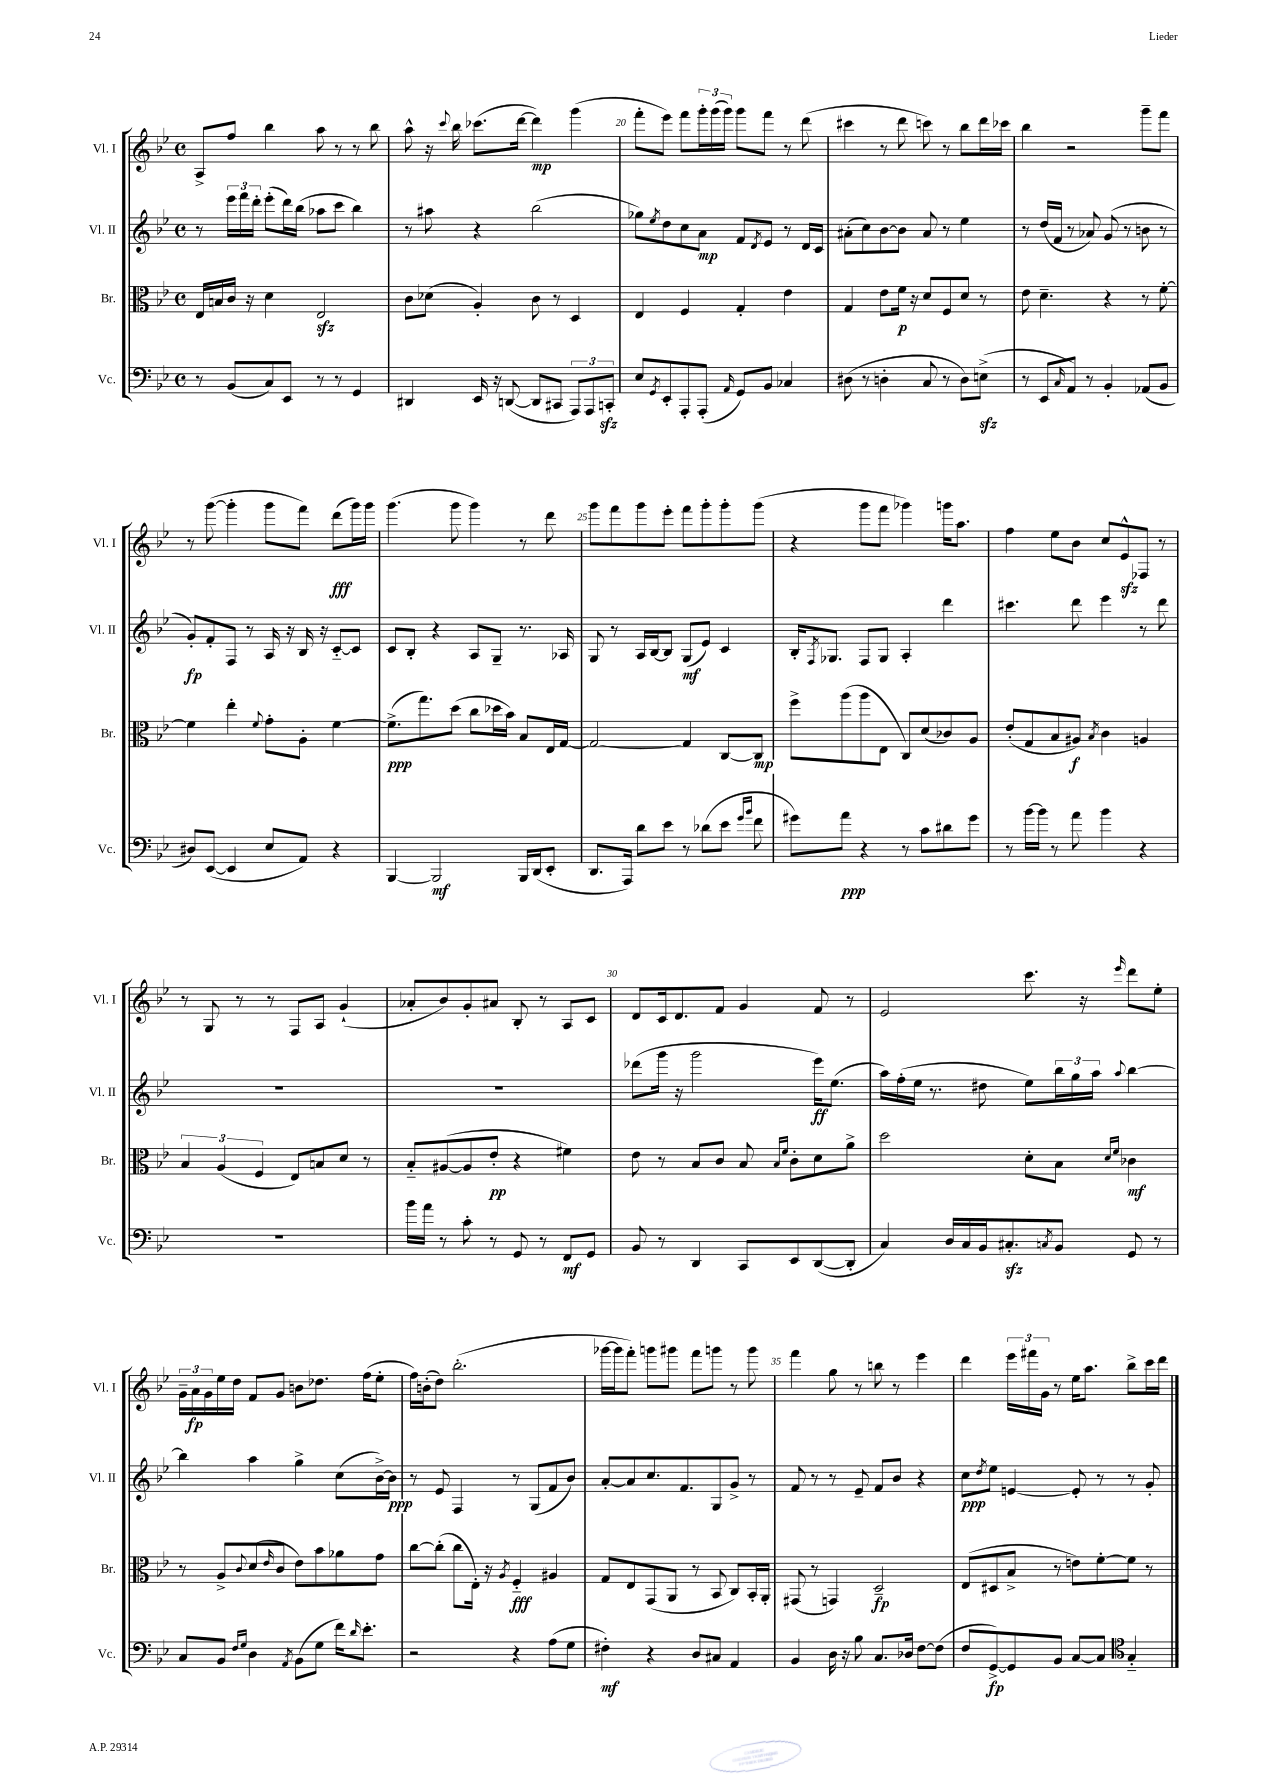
<<
\new StaffGroup <<
\new Staff = "s0" \with { instrumentName = "Vl. I" shortInstrumentName = "Vl. I" } {
    \clef treble \key bes \major \defaultTimeSignature \time 4/4
    a8-> f''8 bes''4 a''8 r8 r8 bes''8 |
    a''8-^ r16 \appoggiatura { c'''8 } bes''16 ces'''8.( d'''16~ d'''4\mp) g'''4( |
    f'''8-. ees'''8) f'''8 \tuplet 3/2 { g'''16-. g'''16( g'''16) } g'''8 f'''8 r8 d'''8( |
    cis'''4 r8 d'''8 c'''8) r8 bes''8 d'''16 ces'''16 |
    bes''4 r2 g'''8-- f'''8 |
    r8 g'''8~( g'''4-. g'''8 f'''8) d'''8\fff( g'''16) g'''16 |
    g'''4.( g'''8 g'''4) r8 d'''8 |
    g'''8 f'''8 g'''8 ees'''8-. f'''8 g'''8-. g'''8-. g'''8( |
    r4 g'''8 f'''8 ges'''4) g'''16 a''8. |
    f''4 ees''8 bes'8 c''8 ees'8-^\sfz fes8 r8 |
    r8 g8 r8 r8 f8 a8 g'4-!( |
    aes'8-. bes'8) g'8-. ais'8 bes8-. r8 a8 c'8 |
    d'8 c'16 d'8. f'8 g'4 f'8 r8 |
    ees'2 c'''8. r16 \grace { ees'''16 } d'''8 ees''8-. |
    \tuplet 3/2 { g'16-- a'16\fp g'16 } ees''16 d''16 f'8 g'8 b'8 des''8. f''16( ees''8-. |
    f''16) b'16-.( d''8) bes''2.-.( |
    ges'''16~ ges'''16 f'''8-.) g'''8 gis'''8 f'''8 g'''8 r8 g'''8 |
    f'''4 g''8 r8 b''8 r8 ees'''4 |
    d'''4 \tuplet 3/2 { ees'''16 fis'''16 g'16 } r8 ees''16 a''8. bes''8-> c'''16 d'''16 \bar "|." |
}
\new Staff = "s1" \with { instrumentName = "Vl. II" shortInstrumentName = "Vl. II" } {
    \clef treble \key bes \major \defaultTimeSignature \time 4/4
    r8 \tuplet 3/2 { ees'''16 f'''16 d'''16-. } ees'''8-.( d'''16) bes''16( aes''8 c'''8 bes''4) |
    r8 ais''8 r4 bes''2( |
    ges''8) \acciaccatura { ees''8 } d''8 c''8 a'8\mp f'8 \acciaccatura { d'8 } ees'8 r8 d'16 c'16 |
    ais'8-.( c''8) bes'8~ bes'8 ais'8 r8 ees''4 |
    r8 d''16( f'16 r8 aes'8) g'8( r8 b'8 r8 |
    g'8-.\fp) f'8-. f8 r8 a16 r16 bes16 r16 c'8~-_ c'8 |
    c'8 bes8-. r4 a8 g8-- r8. aes16 |
    g8 r8 a16 bes16~ bes8 g8\mf( ees'8) c'4 |
    bes16-. \acciaccatura { f8 } ges8. f8 ges8 a4-. d'''4 |
    cis'''4. d'''8 ees'''4 r8 d'''8 |
    R1 |
    R1 |
    des'''8( g'''16 r16 g'''2 ees'''16\ff) ees''8.( |
    a''16) f''16-.( ees''16 r8. dis''8 ees''8) \tuplet 3/2 { bes''16 g''16 a''16 } \appoggiatura { a''8 } bes''4~ |
    bes''4 a''4 g''4-> c''8( bes'16~->) bes'16\ppp |
    r8 ees'8 f4 r8 g8( f'8 bes'8) |
    a'8~-. a'8 c''8. f'8. g8 g'8-> r8 |
    f'8 r8 r8 ees'8-- f'8 bes'8 r4 |
    c''8\ppp \acciaccatura { d''8 } ees''8 e'4~ e'8-. r8 r8 g'8-. \bar "|." |
}
\new Staff = "s2" \with { instrumentName = "Br." shortInstrumentName = "Br." } {
    \clef alto \key bes \major \defaultTimeSignature \time 4/4
    ees16 b16 c'16 r16 d'4 ees2\sfz |
    c'8 des'8( a4-.) c'8 r8 d4 |
    ees4 f4 g4-. ees'4 |
    g4 ees'8 f'16\p r16 d'8 f8 d'8 r8 |
    ees'8 d'4.-- r4 r8 f'8~-. |
    f'4 ees''4-. \appoggiatura { f'8 } g'8-. a8-. f'4~ |
    f'8.->\ppp( g''8.) d''8( c''8 des''16 bes'16) bes8 ees16 g16~ |
    g2~ g4 c8~ c8\mp |
    f''8-> a''8( a''8 ees8 c8) d'8( ces'8) a8 |
    ees'8-.( g8 bes8 ais8\f) \acciaccatura { bes8 } c'4 a4 |
    \tuplet 3/2 { bes4 a4( f4 } ees8) b8 d'8 r8 |
    bes8-_ ais8~( ais8 ees'8-.\pp r4 fis'4) |
    ees'8 r8 bes8 c'8 bes8 \grace { bes16 f'16 } c'8-. d'8 a'8-> |
    d''2 d'8-. bes8 \grace { d'16 f'16 } ces'4\mf |
    r8 a8-> \appoggiatura { c'8 } d'8( \grace { ees'16 } c'8 ees'8) bes'8 aes'8 g'8 |
    c''8~ c''8-.( c''8 ees16-.) r16 \acciaccatura { a8 } f4-_\fff ais4 |
    g8 ees8 g,8( a,8 r8 bes,8 c8) bes,16-. a,16-. |
    gis,8( r8 g,4) d2--\fp |
    ees8( dis8 bes8-> r8 e'8) f'8~-. f'8 r8 \bar "|." |
}
\new Staff = "s3" \with { instrumentName = "Vc." shortInstrumentName = "Vc." } {
    \clef bass \key bes \major \defaultTimeSignature \time 4/4
    r8 bes,8( c8) ees,8 r8 r8 g,4 |
    dis,4 ees,16 r16 d,8~( d,8 cis,8 \tuplet 3/2 { a,,8) a,,8 c,8-.\sfz } |
    ees8 \acciaccatura { g,8 } ees,8-. a,,8-. a,,8-.( \grace { a,16 } g,8) bes,8 ces4 |
    dis8( r8 d4-. c8 r8 d8) e8->\sfz( |
    r8 ees,8 \grace { c16 } a,8) r8 bes,4-. aes,8( bes,8 |
    dis8) ees,8~( ees,4 ees8 a,8) r4 |
    bes,,4~ bes,,2\mf bes,,16 d,16( ees,8-. |
    d,8. a,,16) d'8 ees'8 r8 des'8( ees'8 \grace { g'16 bes'16 } f'8 |
    gis'8) a'8\ppp r4 r8 c'8 dis'8 gis'8 |
    r8 bes'16~ bes'16 r8 a'8 bes'4 r4 |
    R1 |
    bes'16 a'16 r8 c'8-. r8 g,8 r8 f,8\mf g,8 |
    bes,8 r8 d,4 c,8 ees,8 d,8~( d,8-. |
    c4) d16 c16 bes,16 cis8.-.\sfz \acciaccatura { c8 } bes,8 g,8 r8 |
    c8 bes,8 \grace { f16 g16 } d4 \acciaccatura { a,8 } bes,8( g8 f'16) \grace { d'16 } ees'8.-. |
    r2 r4 a8( g8 |
    fis4-.\mf) r4 d8 cis8 a,4 |
    bes,4 d16 r16 bes8 c8. des16 f8~ f8( |
    f8 g,8~->\fp) g,8 bes,8 c8~ c8 \clef tenor g4-_ \bar "|." |
}
>>
>>
\layout { \context { \Score currentBarNumber = #18 \override BarNumber.break-visibility = ##(#f #t #t) barNumberVisibility = #(every-nth-bar-number-visible 5) } }
